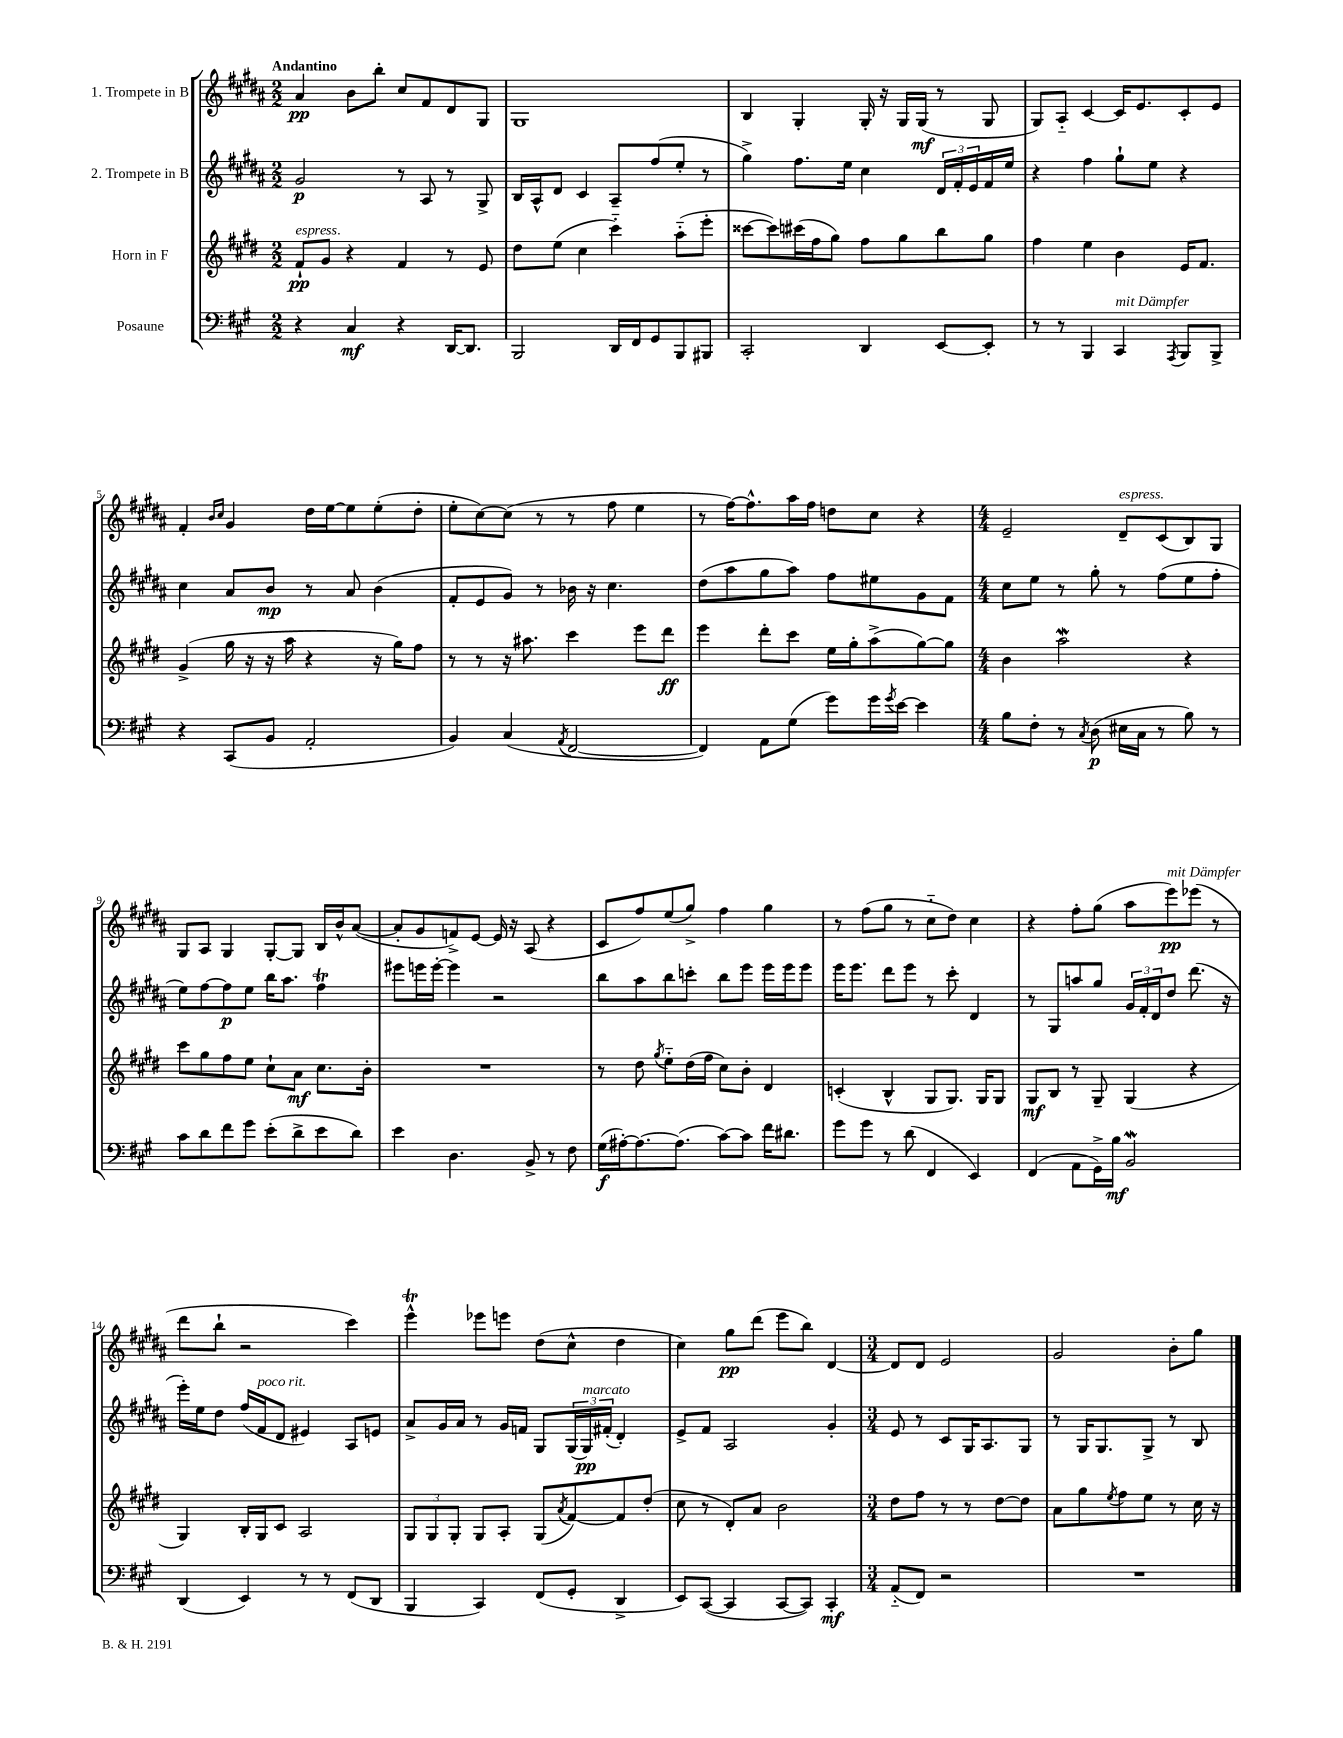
<<
\new StaffGroup <<
\new Staff = "s0" \with { instrumentName = "1. Trompete in B" } {
    \clef treble \key b \major \numericTimeSignature \time 2/2 \tempo "Andantino"
    ais'4\pp b'8 b''8-. cis''8 fis'8 dis'8 gis8 |
    gis1 |
    b4 gis4-. gis16-. r16 gis16 gis16\mf( r8 gis8 |
    gis8) ais8-_ cis'4~ cis'16 e'8. cis'8-. e'8 |
    fis'4-. \grace { b'16 cis''16 } gis'4 dis''16 e''16~ e''8 e''8-.( dis''8-. |
    e''8-. cis''8~) cis''8( r8 r8 fis''8 e''4 |
    r8 fis''16~) fis''8.-^ ais''16 fis''16 d''8 cis''8 r4 |
    \numericTimeSignature \time 4/4 e'2-- dis'8--^\markup { \italic "espress." } cis'8( b8) gis8 |
    gis8 ais8 gis4 gis8~-. gis8 b16 b'16-^ ais'8~( |
    ais'8-. gis'8 f'8->) e'8~ e'16 r16 ais8( r4 |
    cis'8 fis''8) e''8( gis''8->) fis''4 gis''4 |
    r8 fis''8( gis''8 r8 cis''8-_ dis''8) cis''4 |
    r4 fis''8-. gis''8( ais''8 e'''8\pp^\markup { \italic "mit Dämpfer" }) ees'''8( r8 |
    dis'''8 b''8-! r2 cis'''4) |
    e'''4-^\trill ees'''8 e'''8 dis''8( cis''8-^ dis''4 |
    cis''4) gis''8\pp dis'''8( e'''8 b''8) dis'4~ |
    \numericTimeSignature \time 3/4 dis'8 dis'8 e'2 |
    gis'2 b'8-. gis''8 \bar "|." |
}
\new Staff = "s1" \with { instrumentName = "2. Trompete in B" } {
    \clef treble \key b \major \numericTimeSignature \time 2/2
    gis'2\p r8 ais8 r8 gis8-> |
    b16 ais16-^ dis'8 cis'4 ais8-- fis''8( e''8-. r8 |
    gis''4->) fis''8. e''16 cis''4 \tuplet 3/2 { dis'16 fis'16-. e'16 } fis'16 e''16 |
    r4 fis''4 gis''8-! e''8 r4 |
    cis''4 ais'8 b'8\mp r8 ais'8 b'4( |
    fis'8-. e'8 gis'8) r8 bes'16 r16 cis''4. |
    dis''8( ais''8 gis''8 ais''8) fis''8 eis''8 gis'8 fis'8 |
    \numericTimeSignature \time 4/4 cis''8 e''8 r8 gis''8-. r8 fis''8( e''8 fis''8-. |
    e''8) fis''8~ fis''8\p e''8 b''16 ais''8. fis''4\trill |
    eis'''8 e'''16 e'''16~-. e'''4 r2 |
    b''8 ais''8 b''8 c'''8-. b''8 e'''8 e'''16 e'''16 e'''8 |
    e'''16 e'''8. dis'''8 e'''8 r8 cis'''8-. dis'4 |
    r8 gis8 a''8 gis''8 \tuplet 3/2 { gis'16 fis'16-. dis'16 } dis''8 dis'''8.( r16 |
    e'''16-.) e''16 dis''8 fis''16( fis'16^\markup { \italic "poco rit." } dis'8 eis'4) ais8 e'8 |
    ais'8-> gis'16 ais'16 r8 gis'16 f'16 gis8 \tuplet 3/2 { gis16( gis16\pp^\markup { \italic "marcato" }) fis'16-.( } dis'4-.) |
    e'8-> fis'8 ais2 gis'4-. |
    \numericTimeSignature \time 3/4 e'8 r8 cis'8 gis16 ais8. gis8 |
    r8 gis16 gis8. gis8-> r8 b8 \bar "|." |
}
\new Staff = "s2" \with { instrumentName = "Horn in F" } {
    \clef treble \key e \major \numericTimeSignature \time 2/2
    fis'8-!\pp^\markup { \italic "espress." } gis'8 r4 fis'4 r8 e'8 |
    dis''8 e''8( cis''4 cis'''4-_) a''8-_( e'''8-. |
    cisis'''8~ cisis'''8) cis'''16( fis''16 gis''8) fis''8 gis''8 b''8 gis''8 |
    fis''4 e''4 b'4 e'16 fis'8. |
    gis'4->( gis''16 r16 r16 a''16 r4 r16 gis''16) fis''8 |
    r8 r8 r16 ais''8. cis'''4 e'''8 dis'''8\ff |
    e'''4 dis'''8-. cis'''8 e''16 gis''16-. a''8->( gis''8~) gis''8 |
    \numericTimeSignature \time 4/4 b'4 a''2\mordent r4 |
    cis'''8 gis''8 fis''8 e''8 cis''8-! a'8\mf cis''8. b'16-. |
    R1 |
    r8 dis''8 \acciaccatura { gis''8 } e''8-_ dis''16( fis''16 cis''8) b'8-. dis'4 |
    c'4-.( b4-^ gis8 gis8.) gis16 gis8 |
    gis8\mf b8 r8 gis8-- gis4( r4 |
    gis4) b16-. gis16 cis'8 a2 |
    \tuplet 3/2 { gis8 gis8 gis8-. } gis8 a8-. gis8( \acciaccatura { a'8 } fis'8~) fis'8 dis''8-.( |
    cis''8 r8 dis'8-.) a'8 b'2 |
    \numericTimeSignature \time 3/4 dis''8 fis''8 r8 r8 dis''8~ dis''8 |
    a'8 gis''8 \acciaccatura { e''8 } fis''8 e''8 r8 cis''16 r16 \bar "|." |
}
\new Staff = "s3" \with { instrumentName = "Posaune" } {
    \clef bass \key a \major \numericTimeSignature \time 2/2
    r4 cis4\mf r4 d,16~ d,8. |
    b,,2 d,16 fis,16 gis,8 b,,8 bis,,8 |
    cis,2-. d,4 e,8~ e,8-. |
    r8 r8 b,,4 cis,4^\markup { \italic "mit Dämpfer" } \acciaccatura { a,,8 } b,,8 b,,8-> |
    r4 cis,8( b,8 a,2-. |
    b,4) cis4( \acciaccatura { a,8 } fis,2~ |
    fis,4) a,8 gis8( gis'8) gis'16 \acciaccatura { gis'8 } e'16~ e'4 |
    \numericTimeSignature \time 4/4 b8 fis8-. r8 \acciaccatura { cis8 } d8\p( eis16 cis16 r8 b8) r8 |
    cis'8 d'8 fis'8 gis'8 e'8-.( d'8-> e'8 d'8) |
    e'4 d4. b,8-> r8 fis8 |
    gis16\f( ais16~-.) ais8.~ ais8.( cis'8~) cis'8 fis'16 dis'8. |
    gis'8 gis'8 r8 d'8( fis,4 e,4) |
    fis,4( a,8 gis,16->) b16\mf b,2\mordent |
    d,4( e,4) r8 r8 fis,8( d,8 |
    b,,4 cis,4) fis,8( gis,8-. d,4-> |
    e,8) cis,8~( cis,4 cis,8~ cis,8) cis,4-.\mf |
    \numericTimeSignature \time 3/4 a,8-_( fis,8) r2 |
    R2. \bar "|." |
}
>>
>>
